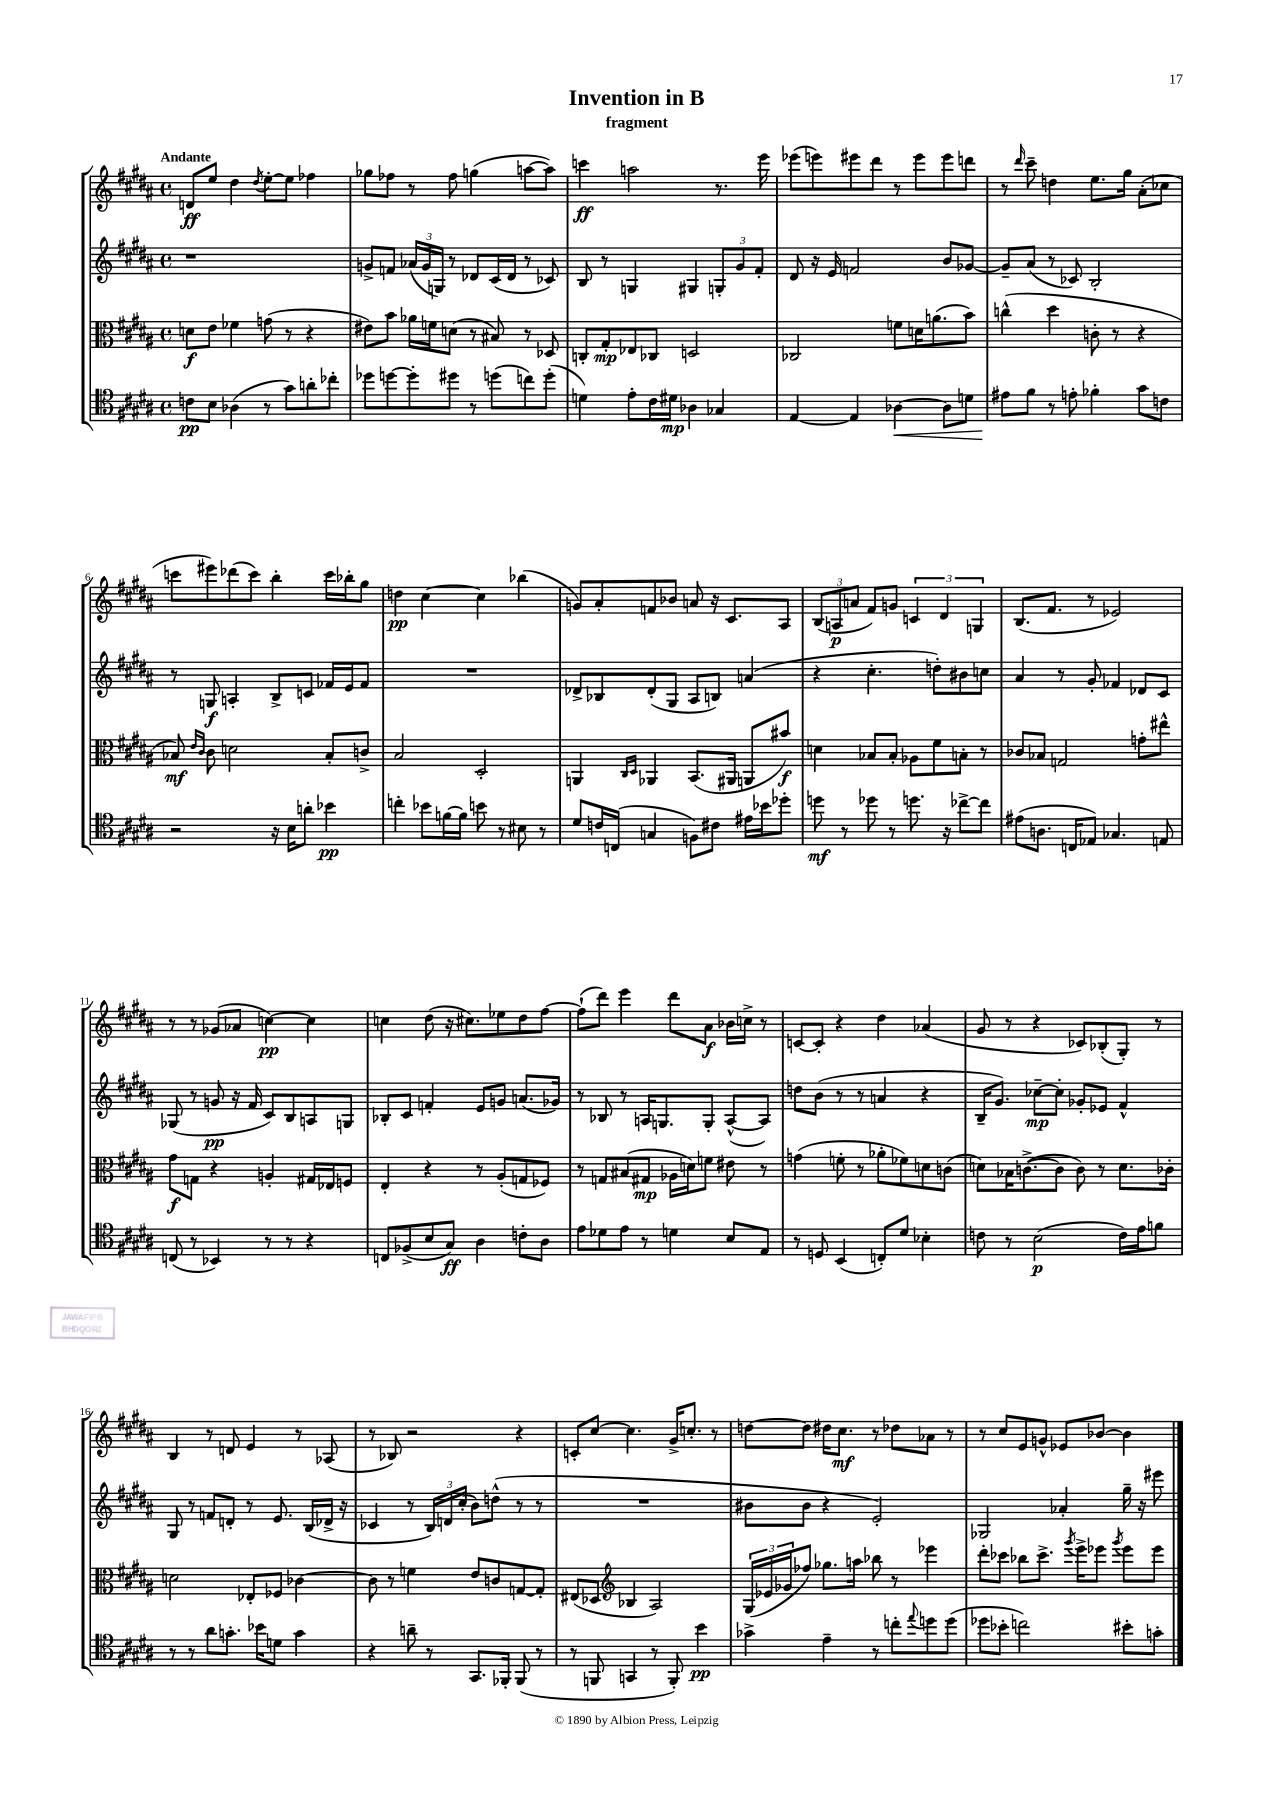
\header { title = "Invention in B" subtitle = "fragment" }
<<
\new StaffGroup <<
\new Staff = "s0" {
    \clef treble \key b \major \defaultTimeSignature \time 4/4 \tempo "Andante"
    d'8\ff e''8 dis''4 \acciaccatura { dis''8 } e''8~-. e''8 fes''4 |
    ges''8 fes''8 r8 fes''8 g''4( a''8~ a''8) |
    c'''4\ff a''2 r8. e'''16 |
    ees'''8( e'''8) eis'''8 dis'''8 r8 eis'''8 eis'''8 d'''8 |
    r8 \grace { dis'''16 } cis'''8-- d''4 e''8. gis''16 ais'8-.( ces''8 |
    c'''8 eis'''8) des'''8( c'''8) b''4-. c'''16 bes''16-. gis''8 |
    d''4\pp cis''4~ cis''4 bes''4( |
    g'8) ais'8-. f'8 bes'8 a'8 r16 cis'8. ais8 |
    \tuplet 3/2 { b8( a8\p a'8 } fis'8) g'8 \tuplet 3/2 { c'4 dis'4 g4 } |
    b8.( fis'8. r8 ees'2) |
    r8 r8 ges'8( aes'8 c''4~\pp) c''4 |
    c''4 dis''8( r16 cis''8.) ees''8 dis''8 fis''8~ |
    fis''8-!( dis'''8) e'''4 dis'''8 ais'8\f bes'16 c''16-> r8 |
    c'8~ c'8-. r4 dis''4 aes'4( |
    gis'8 r8 r4 ces'8) bes8-.( gis8-.) r8 |
    b4 r8 d'8 e'4 r8 aes8( |
    r8 bes8) r2 r4 |
    c'8-. cis''8~ cis''4. gis'16-> c''8.-. r8 |
    d''8~ d''8 dis''16 cis''8.\mf r8 des''8 aes'8 r8 |
    r8 cis''8 e'8 g'8-^ ees'8 bes'8~ bes'4 \bar "|." |
}
\new Staff = "s1" {
    \clef treble \key b \major \defaultTimeSignature \time 4/4
    r1 |
    g'8-> f'8 \tuplet 3/2 { aes'16( g'16 g16) } r8 des'8 cis'16( des'16 r8 ces'8) |
    b8 r8 g4 gis4 \tuplet 3/2 { g8-. gis'8 fis'8-. } |
    dis'8 r16 e'16 f'2 b'8 ges'8~ |
    ges'8-- ais'8( r8 ces'8) b2-. |
    r8 g8\f a4-. b8-> c'8 fes'16 e'16 fes'8 |
    R1 |
    des'8-> bes8 des'8-.( gis8 ais8 b8) a'4( |
    r4 cis''4.-. d''8-.) bis'8 c''8 |
    ais'4 r8 gis'8-. fes'4 des'8 cis'8 |
    ges8( r8 g'8\pp r16 fis'16 cis'8) b8 a8 g8 |
    bes8-. cis'8 f'4-. e'8 g'8 a'8.( ges'16) |
    r8 bes8 r8 a16 g8. g8-. a8~-^( a8) |
    d''8 b'8( r8 r8 a'4 r4 |
    b16-- gis'8.) ces''8~--\mp ces''8-. ges'8-. ees'8 fis'4-^ |
    gis8 r8 f'8 d'8-. r8 e'8. b16( des'16-> r16 |
    ces'4 r8 \tuplet 3/2 { b16) d'16 cis''16-.( } b'8) d''8-^( r8 r8 |
    R1 |
    bis'8 bis'8 r4 e'2-.) |
    ges2 aes'4-. gis''16-- r16 eis'''8 \bar "|." |
}
\new Staff = "s2" {
    \clef alto \key b \major \defaultTimeSignature \time 4/4
    d'8\f e'8 fes'4 g'8( r8 r4 |
    eis'8) b'8 aes'16 f'16 d'8( r8 bis8) r8 des8 |
    c8-. gis8-.\mp ees8 ces8 d2 |
    ces2 f'8 d'16 a'8.( b'8) |
    c''4-^( dis''4 c'8-. r8 r4 |
    bes8\mf) \grace { e'16 cis'16 } cis'8 d'2 bes8-. c'8-> |
    b2 dis2-. |
    a,4 \grace { cis16 dis16 } aes,4 b,8.( ais,16 a,8 bis'8\f) |
    d'4 bes8 bes8-. aes8 fis'8 b8-. r8 |
    ces'8 bes8 g2 g'8-. eis''8-^ |
    gis'8\f g8 r4 a4-. gis16 ees16 f8 |
    e4-. r4 r8 ais8-.( g8 fes8) |
    r8 g8 bis8( gis8\mp aes16 d'16) f'8 eis'8 r8 |
    g'4( f'8-. r8 aes'8-. fes'8) d'8 c'8( |
    d'8) bes16 c'8.~->( c'8 c'8) r8 d'8. ces'16-. |
    d'2 ees8-. fes8 ces'4~ |
    ces'8 r8 f'4 e'8 c'8 g8~ g8-. |
    eis8( des8 \clef treble bes4 ais2) |
    \tuplet 3/2 { gis16( ees'16 ges'16 } fes''8) ges''8. a''16 bes''8 r8 ees'''4 |
    dis'''8-. ces'''8 bes''8 ces'''8.-> \acciaccatura { gis'''8 } e'''16-> ees'''8 \acciaccatura { gis'''8 } ees'''8 ees'''8 \bar "|." |
}
\new Staff = "s3" {
    \clef tenor \key b \major \defaultTimeSignature \time 4/4
    c'8\pp b8 aes4( r8 gis'8) a'8-. ces''8-. |
    des''8 d''8~ d''8-. dis''8 r8 d''8( c''8) d''8-.( |
    d'4) e'8-. cis'16 dis'16\mp aes4 ges4 |
    e4~ e4 aes4~\< aes8 d'8 |
    eis'8\! fis'8 r8 e'8-. fes'4-. gis'8 c'8 |
    r2 r16 b16 a'8-. bes'4\pp |
    c''4-. bes'8 f'16~ f'16 b'8 r8 bis8 r8 |
    dis'8 c'16 c16( g4 f8) cis'8 eis'16 bes'16 des''8-. |
    d''8\mf r8 des''8 r8 d''8. r16 ces''8~-> ces''8 |
    eis'8( a8. c16 ees8) ges4. e8 |
    c8( r8 bes,4) r8 r8 r4 |
    c8 fes8->( b8 gis8\ff) ais4 c'8-. ais8 |
    e'8 des'8 e'8 r8 d'4 b8 e8 |
    r8 d8 b,4( c8-.) dis'8 bes4-. |
    c'8 r8 b2\p( c'16) e'16 f'8 |
    r8 r8 ais'8 g'8.-. bes'16 d'8 g'4 |
    r4 a'8-- r8 gis,8. fes,16-. fes,8( r8 |
    r8 f,8 g,4 r8 f,8-.) b'4\pp |
    ges'4-> e'4-- r8 c''8-. \appoggiatura { e''8 } d''8 d''8( |
    des''8 bes'8-. c''2) bis'8-. g'8-. \bar "|." |
}
>>
>>
